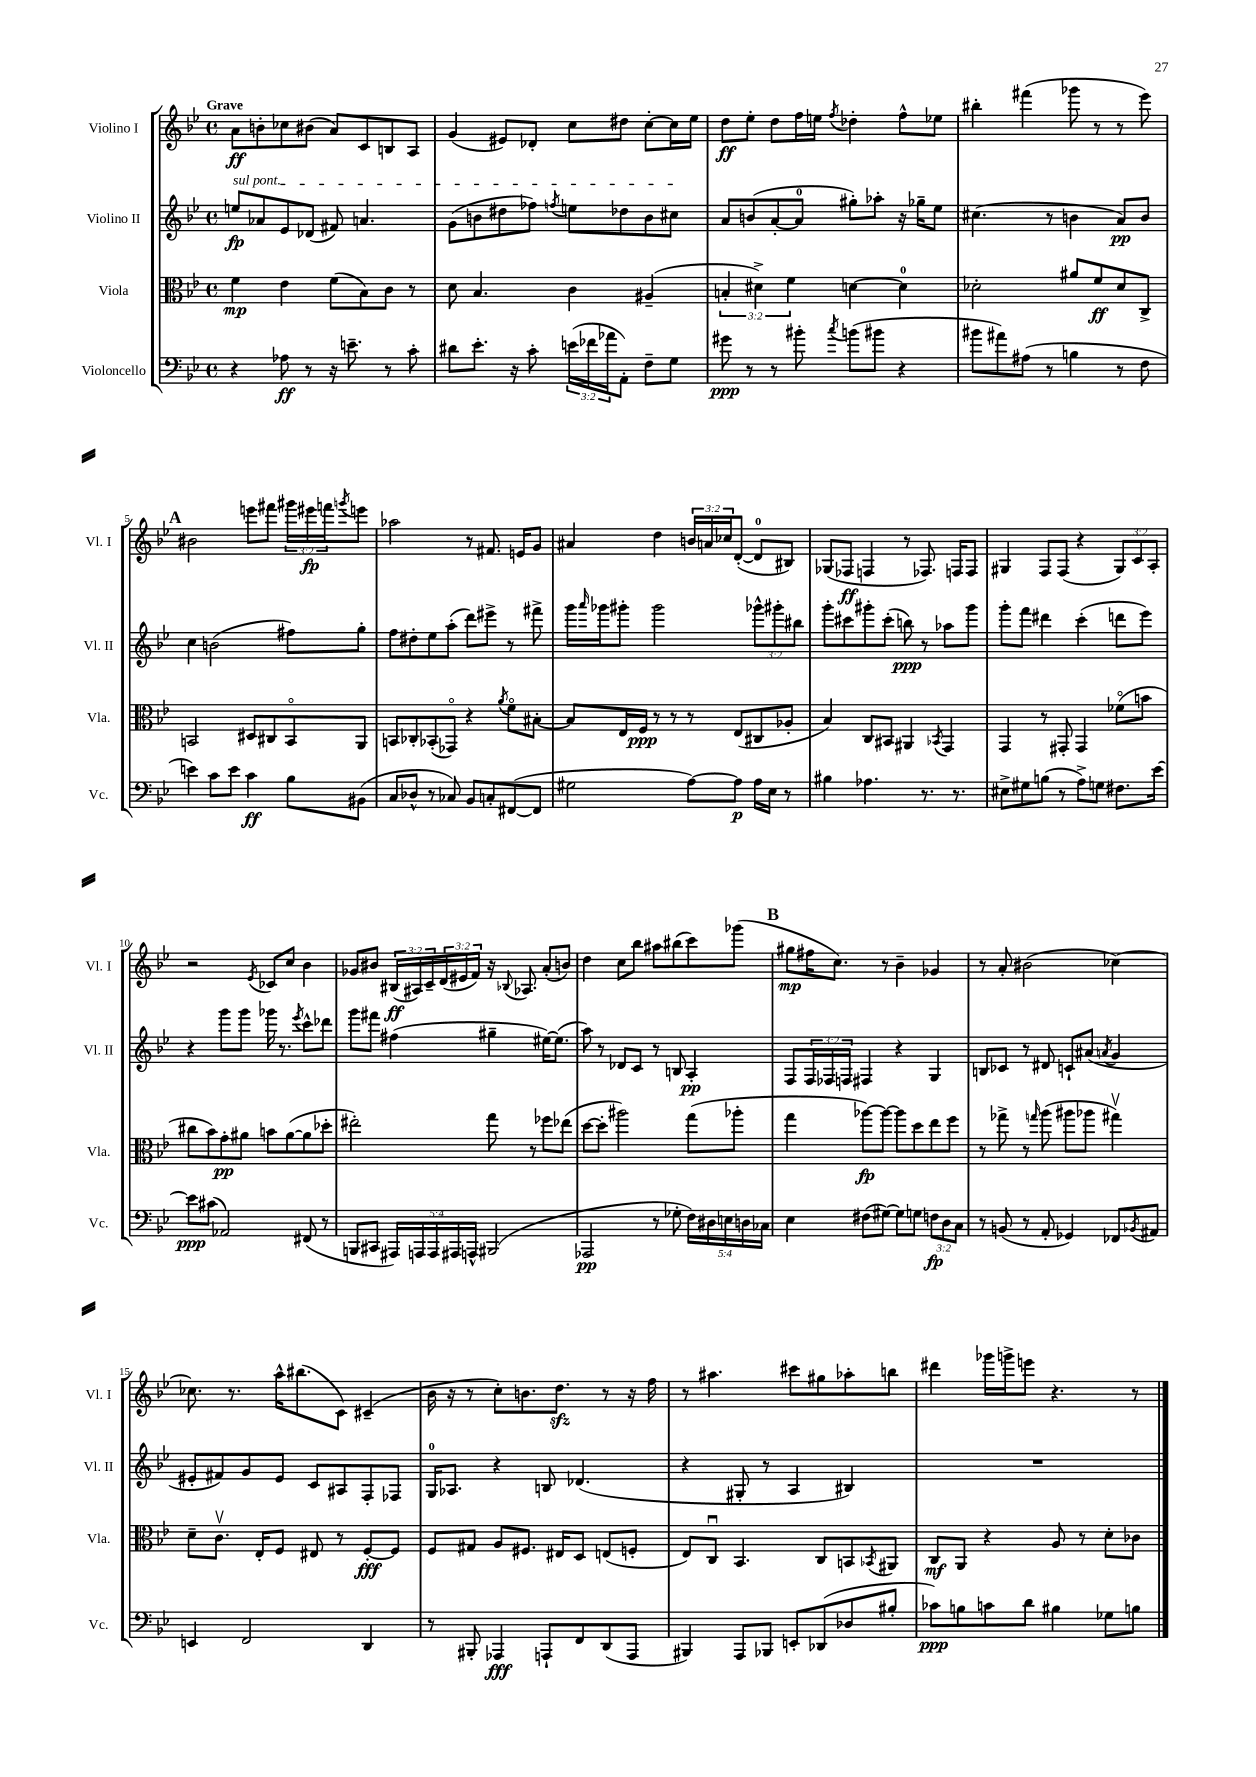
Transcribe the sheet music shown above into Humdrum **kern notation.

**kern	**dynam	**kern	**dynam	**kern	**dynam	**kern	**dynam
*part4	*part4	*part3	*part3	*part2	*part2	*part1	*part1
*staff4	*staff4	*staff3	*staff3	*staff2	*staff2	*staff1	*staff1
*I"Violoncello	*	*I"Viola	*	*I"Violino II	*	*I"Violino I	*
*I'Vc.	*	*I'Vla.	*	*I'Vl. II	*	*I'Vl. I	*
*clefF4	*	*clefC3	*	*clefG2	*	*clefG2	*
*k[b-e-]	*	*k[b-e-]	*	*k[b-e-]	*	*k[b-e-]	*
*M4/4	*	*M4/4	*	*M4/4	*	*M4/4	*
*met(c)	*	*met(c)	*	*met(c)	*	*met(c)	*
=1	=1	=1	=1	=1	=1	=1	=1
!	!	!	!	!	!	!LO:TX:a:B:t=Grave	!
!	!	!	!	!LO:TX:a:i:t=sul pont.	!	!	!
4r	.	4f\	mp	8een/L	fp	8a\L	ff
.	.	.	.	8a-X/	.	8bn'\	.
8A-X\	ff	4e-\	.	8e-/	.	8cc-X\	.
8r	.	.	.	(8d-X/J	.	(8b#X\J	.
16r	.	(8f\L	.	8f#X/)	.	8a/L)	.
8.en~\	.	.	.	.	.	.	.
.	.	8B-\)	.	4.an/	.	8c/	.
8r	.	8c\J	.	.	.	8Bn/	.
8c'\	.	8r	.	.	.	8A/J	.
=2	=2	=2	=2	=2	=2	=2	=2
8d#X\L	.	8d\	.	(8g\L	.	(4g/	.
8.e-'\J	.	4.B-/	.	8bn\	.	.	.
.	.	.	.	8dd#X\	.	8e#X/L)	.
16r	.	.	.	.	.	.	.
8c'\	.	.	.	8ff-X\J)	.	8d-X'/J	.
.	.	.	.	8qffn/	.	.	.
(24en\LL	.	4c\	.	8een\L	.	8cc\L	.
24f-X\	.	.	.	.	.	.	.
24a-X\J	.	.	.	.	.	.	.
8AA'\J)	.	.	.	8dd-X\	.	8dd#X\J	.
8F~\L	.	(4A#X~/	.	8b\	.	[8cc'\L	.
8G\J	.	.	.	8cc#X\J	.	16cc\L]	.
.	.	.	.	.	.	16ee-\JJ	.
=3	=3	=3	=3	=3	=3	=3	=3
8g#X\	ppp	6Bn'/	.	8a/L	.	8dd\L	ff
8r	.	.	.	(8bn/	.	8ee-'\J	.
.	.	6d#X^\)	.	.	.	.	.
8r	.	.	.	[8a'/	.	8dd\L	.
.	.	6f\	.	.	.	.	.
8b#X'\	.	.	.	8a/J]	.	16ff\L	.
.	.	.	.	.	.	16een\JJ	.
8qcc/	.	.	.	.	.	8qff/	.
(8bn\L	.	[4dn\	.	8gg#X'\L)	.	4dd-X'\	.
8b#X\J	.	.	.	8aa-X'\J	.	.	.
4r	.	4d\]	.	16r	.	8ff^^\L	.
.	.	.	.	16gg-X~\KL	.	.	.
.	.	.	.	8ee-\J	.	8ee-X\J	.
=4	=4	=4	=4	=4	=4	=4	=4
8b#X\L	.	2d-X'\	.	(4.cc#X\	.	4bb#X'\	.
8a#X\)	.	.	.	.	.	.	.
(8A#X\J	.	.	.	.	.	(4fff#X\	.
8r	.	.	.	8r	.	.	.
4Bn\	.	8a#X/L	.	4bn\	.	8ggg-X\	.
.	.	8f/	ff	.	.	8r	.
8r	.	8d-/	.	8a/L)	pp	8r	.
8F\	.	8C^/J	.	8b/J	.	8eee-\)	.
!!LO:LB:g=z
!!LO:REH:place=s1:t=A
=5	=5	=5	=5	=5	=5	=5	=5
4en\)	.	2BBn/	.	4cc\	.	2b#X\	.
8c\L	.	.	.	(2bn\	.	.	.
8e\J	.	.	.	.	.	.	.
4c\	ff	8D#X/L	.	.	.	8eeen\L	.
.	.	8C#X/	.	.	.	8fff#X\J	.
8B-\L	.	8BB/	.	8ff#X\L)	.	24ggg#X\LL	.
.	.	.	.	.	.	24eee#X\	fp
.	.	.	.	.	.	24fffn\J	.
.	.	.	.	.	.	8qgggn/	.
(8BB#X\J	.	8AA/J	.	8gg'\J	.	8eeen\J	.
=6	=6	=6	=6	=6	=6	=6	=6
8C/L	.	8BBn/L	.	8ff\L	.	2aa-X\	.
8D-X^^/J	.	8C-X'/	.	8dd#X'\	.	.	.
8r	.	(8BB-X'/	.	8ee-\	.	.	.
8C-X/)	.	8GG-X/J)	.	(8aa'\J	.	.	.
8BB-/L	.	4r	.	8ddd\L)	.	8r	.
8Cn'/	.	.	.	8eee#X^\J	.	8.f#X/	.
.	.	8qa/	.	.	.	.	.
([8FF#X/	.	8f\L	.	8r	.	.	.
.	.	.	.	.	.	16en/KL	.
8FF#/J]	.	[8B#X'\J	.	8fff#X^\	.	8g/J	.
=7	=7	=7	=7	=7	=7	=7	=7
2G#X\	.	8B#/L]	.	16ggg\LL	.	4a#X/	.
.	.	.	.	16qqaaa/	.	.	.
.	.	.	.	16ggg-X\J	.	.	.
.	.	16E-/L	.	8ggg#X'\J	.	.	.
.	.	16F/JJ	ppp	.	.	.	.
.	.	8r	.	2ggg#\	.	4dd\	.
.	.	8r	.	.	.	.	.
[8A\L)	.	8r	.	.	.	24bn/LL	.
.	.	.	.	.	.	24an/	.
.	.	.	.	.	.	24cc-X/J	.
8A\J]	p	(8E-/L	.	.	.	([8d'/J	.
16A\LL	.	8C#X/	.	12ggg-X^^\L	.	8d/L]	.
16E-\JJ	.	.	.	.	.	.	.
.	.	.	.	12ggg#X'\	.	.	.
8r	.	8A-X'/J	.	.	.	8B#X/J)	.
.	.	.	.	12bb#X\J	.	.	.
=8	=8	=8	=8	=8	=8	=8	=8
4B#X\	.	4B-/)	.	8ggg'\L	.	(8G-X/L	.
.	.	.	.	8ccc#X\	.	8F-X/J	ff
4.A-X\	.	8C/L	.	8ggg#X'\	.	4Fn/	.
.	.	8BB#X/J	.	(8ccc#'\J	.	.	.
.	.	4AA#X/	.	8bbn\)	ppp	8r	.
8.r	.	.	.	8r	.	8.F-X/)	.
.	.	8qBB-X/	.	.	.	.	.
.	.	4GG/	.	8aa-X\L	.	.	.
8.r	.	.	.	.	.	16Fn/KL	.
.	.	.	.	8ggg#\J	.	8F/J	.
=9	=9	=9	=9	=9	=9	=9	=9
8E#X^\L	.	4GG/	.	8ggg'\L	.	4G#X/	.
8G#X\	.	.	.	8fff\J	.	.	.
(8Bn\J	.	8r	.	4ddd#X\	.	8F/L	.
8r	.	8GG#X'/	.	.	.	(8F/J	.
8A^\L)	.	4GG#/	.	(4ccc'\	.	4r	.
8Gn\J	.	.	.	.	.	.	.
8.F#X\L	.	(8f-X\L	.	8dddn\L	.	12G#/L)	.
.	.	.	.	.	.	12c/	.
.	.	8bn\J	.	8eee-\J)	.	.	.
.	.	.	.	.	.	12A'/J	.
[16e-\Jk	.	.	.	.	.	.	.
!!LO:LB:g=z
=10	=10	=10	=10	=10	=10	=10	=10
8e-\L]	ppp	8cc#X\L	.	4r	.	2r	.
(8c#X\J	.	8b-\)	.	.	.	.	.
2AA-X/)	.	8g'\	pp	8ggg\L	.	.	.
.	.	8a#X\J	.	8ggg\J	.	.	.
.	.	.	.	.	.	8qe-/	.
.	.	8bn\L	.	16ggg-X\	.	8c-X/L	.
.	.	.	.	8.r	.	.	.
.	.	([8a#\	.	.	.	8cc/J	.
.	.	.	.	8qeee-/	.	.	.
(8FF#X/	.	8a#\]	.	8ccc^^\L	.	4b-\	.
8r	.	8dd-X'\J	.	8ddd-X\J	.	.	.
=11	=11	=11	=11	=11	=11	=11	=11
8BBBn/L	.	2ee#X'\)	.	8ggg\L	.	8g-X/L	.
8CC#X/J	.	.	.	8fff#X\J	.	8b#X/J	.
20AAA#X/LL)	.	.	.	(4ff#X\	.	(24B#X/LL	ff
.	.	.	.	.	.	24A#X/)	.
20AAAn/	.	.	.	.	.	.	.
.	.	.	.	.	.	24c~/	.
20AAA/	.	.	.	.	.	.	.
.	.	.	.	.	.	(24d/	.
20AAA#X/	.	.	.	.	.	.	.
.	.	.	.	.	.	24e#X/	.
20AAAn^^/JJ	.	.	.	.	.	.	.
.	.	.	.	.	.	24f/JJ)	.
(2BBB#X/	.	8gg\	.	4gg#X~\	.	16r	.
.	.	.	.	.	.	8qqB-X/	.
.	.	.	.	.	.	8.A-X/	.
.	.	8r	.	.	.	.	.
.	.	8ff-X\L	.	[16ee#X\KL)	.	(8a'/L	.
.	.	.	.	(8.ee#\J]	.	.	.
.	.	(8ee-X\J	.	.	.	8bn/J)	.
=12	=12	=12	=12	=12	=12	=12	=12
2AAA-X/	pp	[8dd\L	.	8aa\)	.	4dd\	.
.	.	8dd'\J]	.	8r	.	.	.
.	.	2aa#X\)	.	8d-X/L	.	8cc\L	.
.	.	.	.	8c/J	.	8bb-\J	.
8r	.	.	.	8r	.	8aa#X\L	.
8G-X'\	.	.	.	8Bn/	.	(8bb#X\	.
20F\LL)	.	(8gg\L	.	4A'/	pp	8ccc\)	.
20D#X\	.	.	.	.	.	.	.
20En\	.	.	.	.	.	.	.
.	.	8aa-X'\J	.	.	.	(8ggg-X\J	.
20Dn\	.	.	.	.	.	.	.
20C-X\JJ	.	.	.	.	.	.	.
!!LO:REH:place=s1:t=B
=13	=13	=13	=13	=13	=13	=13	=13
4E-\	.	4gg\	.	8F/L	.	8gg#X\L	mp
.	.	.	.	24F/L	.	16ff#X\K	.
.	.	.	.	24F-X/	.	.	.
.	.	.	.	.	.	8.cc\J)	.
.	.	.	.	24Fn/JJ	.	.	.
(8F#X\L	.	[8aa-X\L)	fp	4F#X/	.	.	.
[8G#X\J)	.	8aa-\J_	.	.	.	8r	.
8G#\L]	.	8aa-\L]	.	4r	.	4b-~\	.
8Gn\J	.	8dd\	.	.	.	.	.
12Fn\L	fp	8ee-\	.	4G/	.	4g-X/	.
12D\	.	.	.	.	.	.	.
.	.	8ff\J	.	.	.	.	.
12C\J	.	.	.	.	.	.	.
=14	=14	=14	=14	=14	=14	=14	=14
8r	.	8r	.	8Bn/L	.	8r	.
(8BBn/	.	8gg-X^\	.	8c-X/J	.	8a'/	.
8r	.	8r	.	8r	.	(2b#X\	.
.	.	16qqggn/	.	.	.	.	.
8AA'/	.	(8aa\	.	8d#X/	.	.	.
4GG-X/)	.	8aa#X\L	.	8cn`/L	.	.	.
.	.	8aa-X\J	.	(8a#X/J	.	.	.
.	.	.	.	8qan/	.	.	.
8FF-X/L	.	4gg#Xv\)	.	4g/	.	[4cc-X\)	.
8qBB-X/	.	.	.	.	.	.	.
8AA#X/J	.	.	.	.	.	.	.
!!LO:LB:g=z
=15	=15	=15	=15	=15	=15	=15	=15
4EEn/	.	8d~\L	.	8e#X'/L	.	8.cc-X\]	.
.	.	8.cv\J	.	8f#X/)	.	.	.
.	.	.	.	.	.	8.r	.
2FF/	.	.	.	8g/	.	.	.
.	.	16E-'/KL	.	.	.	.	.
.	.	8F/J	.	8e#/J	.	16aa^^\KL	.
.	.	.	.	.	.	(8.bb#X\	.
.	.	8E#X/	.	8c/L	.	.	.
.	.	8r	.	8A#X/	.	8c\J)	.
4DD/	.	[8F'/L	fff	8F'/	.	(4c#X~/	.
.	.	8F/J]	.	8F-X/J	.	.	.
=16	=16	=16	=16	=16	=16	=16	=16
8r	.	8F/L	.	16G/KL	.	16b-\	.
.	.	.	.	8.A-X/J	.	16r	.
8BBB#X'/	.	8G#X/J	.	.	.	8r	.
4AAA-X/	fff	8A/L	.	4r	.	8cc'\L)	.
.	.	8.F#X/J	.	.	.	8.bn\	.
8AAAn`/L	.	.	.	8Bn/	.	.	.
.	.	16E#X/KL	.	.	.	8.ddzz\J	.
8FF/	.	8D/J	.	(4.d-X/	.	.	.
(8DD/	.	(8En/L	.	.	.	8r	.
8AAA/J	.	8Fn'/J	.	.	.	16r	.
.	.	.	.	.	.	16ff\	.
=17	=17	=17	=17	=17	=17	=17	=17
4BBB#X/)	.	8E-/L)	.	4r	.	8r	.
.	.	8Cu/J	.	.	.	4.aa#X\	.
8AAA/L	.	4.BB-/	.	8G#X'/	.	.	.
8BBB-X/J	.	.	.	8r	.	.	.
8EEn'/L	.	.	.	4A/	.	8ccc#X\L	.
(8DD-X/	.	8C/L	.	.	.	8gg#X\	.
8D-X/	.	8BBn/	.	4B#X/)	.	8aa-X'\	.
.	.	8qBB-X/	.	.	.	.	.
8B#X'/J	.	8AA#X/J	.	.	.	8bbn\J	.
=18	=18	=18	=18	=18	=18	=18	=18
8c-X\L)	ppp	8C/L	mf	1r	.	4ddd#X\	.
8Bn\	.	8AA/J	.	.	.	.	.
8cn\	.	4r	.	.	.	16ggg-X\LL	.
.	.	.	.	.	.	16gggn^\J	.
8d\J	.	.	.	.	.	8eeen\J	.
4B#X\	.	8A/	.	.	.	4.r	.
.	.	8r	.	.	.	.	.
8G-X\L	.	8d'\L	.	.	.	.	.
8Bn\J	.	8c-X\J	.	.	.	8r	.
==	==	==	==	==	==	==	==
*-	*-	*-	*-	*-	*-	*-	*-
